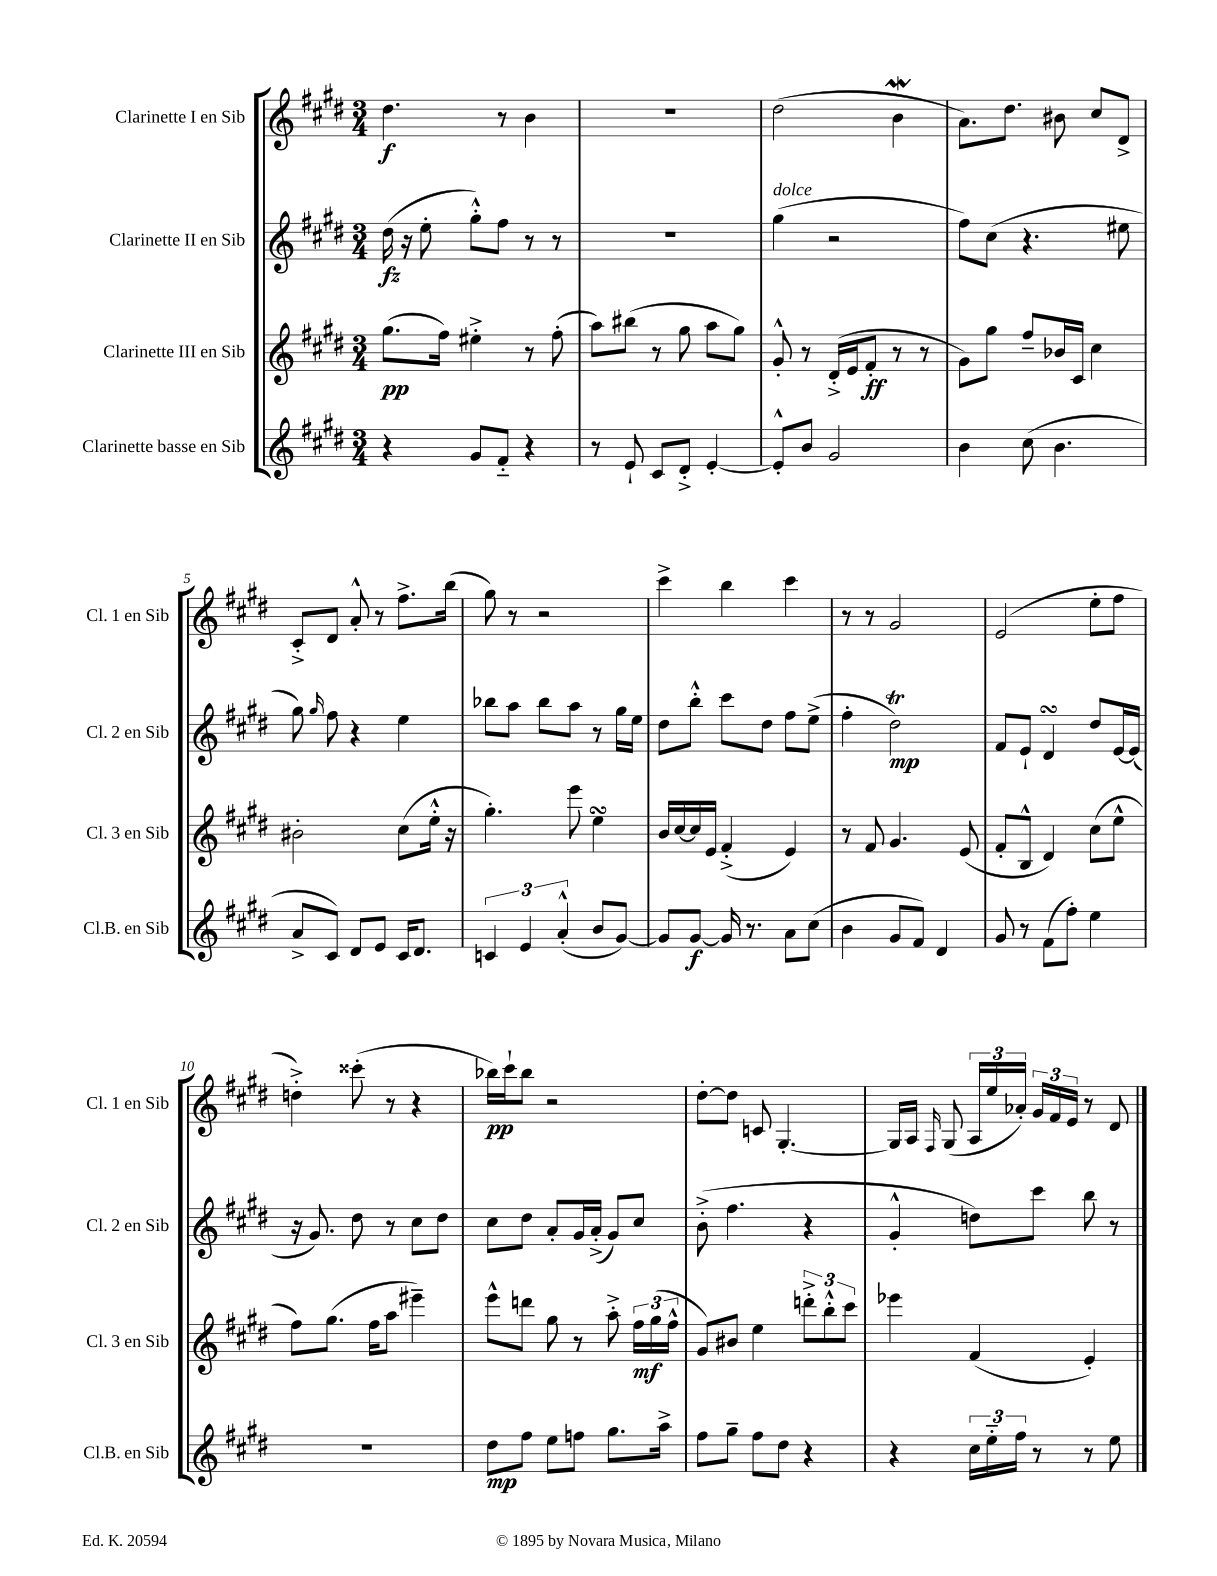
<<
\new StaffGroup <<
\new Staff = "s0" \with { instrumentName = "Clarinette I en Sib" shortInstrumentName = "Cl. 1 en Sib" } {
    \clef treble \key e \major \numericTimeSignature \time 3/4
    \autoBeamOff dis''4.\f r8 b'4 |
    R2. |
    dis''2( b'4\mordent |
    a'8.[) dis''8.] bis'8 cis''8[ dis'8]-> |
    cis'8[-.-> dis'8] a'8-.-^ r8 fis''8.[-> b''16]( |
    gis''8) r8 r2 |
    cis'''4-> b''4 cis'''4 |
    r8 r8 gis'2 |
    e'2( e''8[-. fis''8] |
    d''4-.->) cisis'''8-.( r8 r4 |
    bes''16[\pp) cis'''16-! bes''8] r2 |
    dis''8[~-. dis''8] c'8 gis4.~-. |
    gis16[ a16] \grace { fis16 } gis8( \tuplet 3/2 { a16[ e''16 aes'16]-.) } \tuplet 3/2 { gis'16[ fis'16 e'16] } r8 dis'8 \bar "|." |
}
\new Staff = "s1" \with { instrumentName = "Clarinette II en Sib" shortInstrumentName = "Cl. 2 en Sib" } {
    \clef treble \key e \major \numericTimeSignature \time 3/4
    \autoBeamOff dis''16\fz( r16 e''8-. gis''8[-.-^) fis''8] r8 r8 |
    R2. |
    gis''4^\markup { \italic "dolce" }( r2 |
    fis''8[) cis''8]( r4. eis''8 |
    gis''8) \grace { gis''16 } fis''8 r4 e''4 |
    bes''8[ a''8] bes''8[ a''8] r8 gis''16[ e''16] |
    dis''8[ b''8]-.-^ cis'''8[ dis''8] fis''8[ e''8]->( |
    fis''4-. dis''2\trill\mp) |
    fis'8[ e'8]-! dis'4\turn dis''8[ e'16~ e'16]( |
    r16 gis'8.) dis''8 r8 cis''8[ dis''8] |
    cis''8[ dis''8] a'8[-. gis'16 a'16]-.->( gis'8[) cis''8] |
    b'8-.->( fis''4. r4 |
    gis'4-.-^ d''8[) cis'''8] b''8 r8 \bar "|." |
}
\new Staff = "s2" \with { instrumentName = "Clarinette III en Sib" shortInstrumentName = "Cl. 3 en Sib" } {
    \clef treble \key e \major \numericTimeSignature \time 3/4
    \autoBeamOff gis''8.[\pp( fis''16]) eis''4-.-> r8 fis''8-.( |
    a''8[) bis''8]( r8 gis''8 a''8[ gis''8]) |
    gis'8-.-^ r8 dis'16[-.->( e'16 fis'8]-.\ff r8 r8 |
    gis'8[) gis''8] fis''8[-- bes'16 cis'16] cis''4 |
    bis'2-. cis''8[( e''16]-.-^ r16 |
    gis''4.-.) e'''8 e''4\turn |
    b'16[ cis''16~ cis''16 e'16] fis'4-.->( e'4) |
    r8 fis'8 gis'4. e'8( |
    fis'8[-. b8]-^ dis'4) cis''8[( e''8]-^ |
    fis''8[) gis''8.]( fis''16[ a''8] eis'''4--) |
    e'''8[-^ d'''8] gis''8 r8 a''8-.-> \tuplet 3/2 { fis''16[\mf gis''16( fis''16]-^ } |
    gis'8[) bis'8] e''4 \tuplet 3/2 { d'''8[-.-> b''8-.-^ cis'''8] } |
    ees'''4 fis'4( e'4-.) \bar "|." |
}
\new Staff = "s3" \with { instrumentName = "Clarinette basse en Sib" shortInstrumentName = "Cl.B. en Sib" } {
    \clef treble \key e \major \numericTimeSignature \time 3/4
    \autoBeamOff r4 gis'8[ fis'8]-_ r4 |
    r8 e'8-! cis'8[ dis'8]-.-> e'4~-. |
    e'8[-.-^ b'8] gis'2 |
    b'4 cis''8( b'4. |
    a'8[-> cis'8]) dis'8[ e'8] cis'16[ dis'8.] |
    \tuplet 3/2 { c'4 e'4 a'4-.-^( } b'8[ gis'8]~) |
    gis'8[ gis'8]~\f gis'16 r8. a'8[ cis''8]( |
    b'4 gis'8[ fis'8]) dis'4 |
    gis'8 r8 fis'8[( fis''8]-.) e''4 |
    R2. |
    dis''8[\mp fis''8] e''8[ f''8] gis''8.[ a''16]-> |
    fis''8[ gis''8]-- fis''8[ dis''8] r4 |
    r4 \tuplet 3/2 { cis''16[ e''16-_ fis''16] } r8 r8 e''8 \bar "|." |
}
>>
>>
